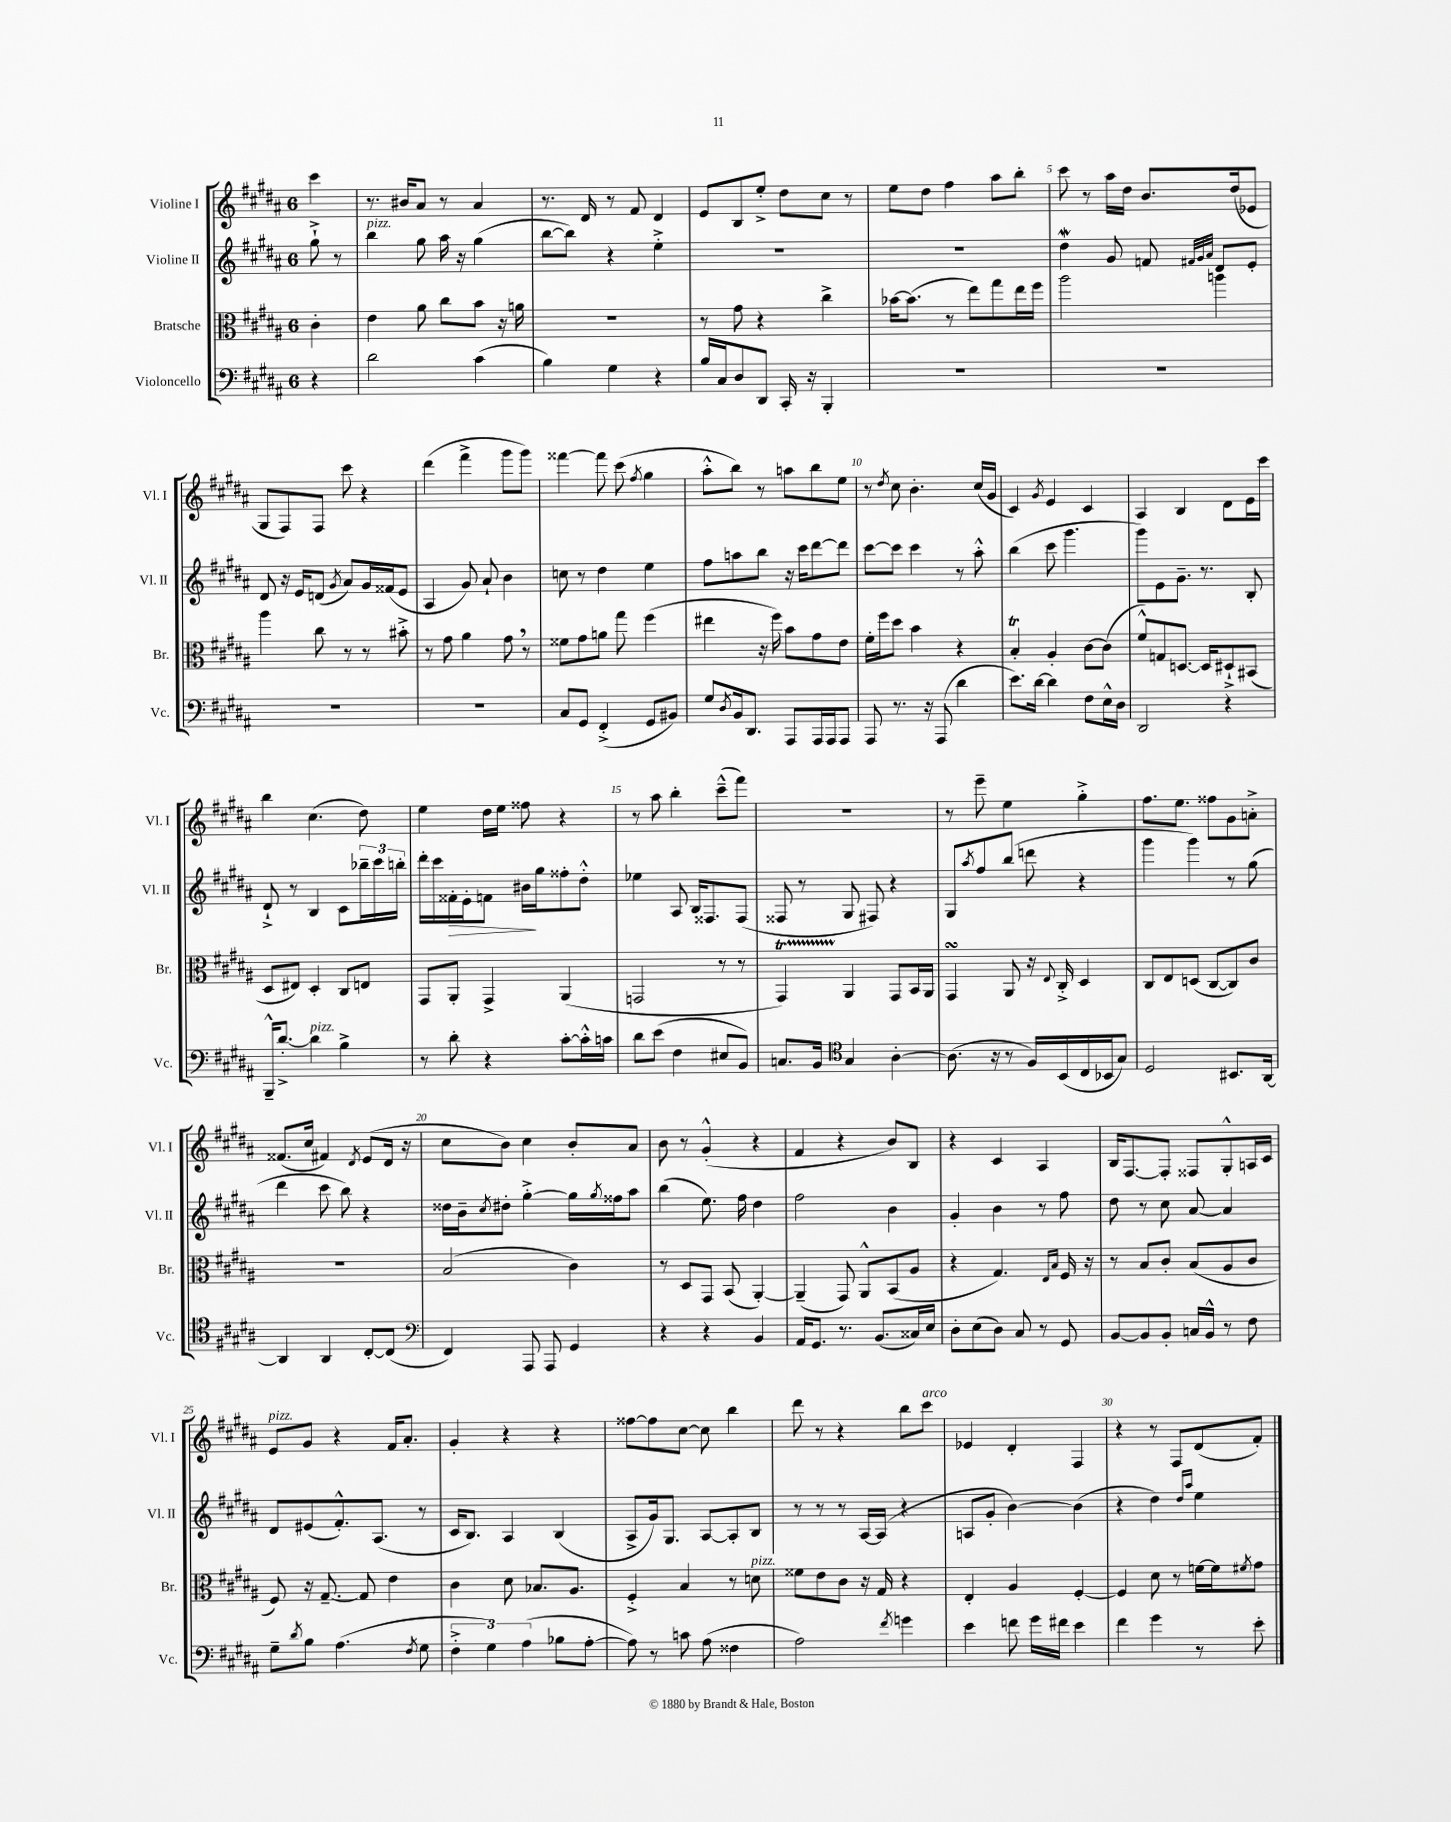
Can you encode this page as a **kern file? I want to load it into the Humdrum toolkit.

**kern	**kern	**kern	**kern
*staff4	*staff3	*staff2	*staff1
*clefF4	*clefC3	*clefG2	*clefG2
*k[f#c#g#d#a#]	*k[f#c#g#d#a#]	*k[f#c#g#d#a#]	*k[f#c#g#d#a#]
*M6/8	*M6/8	*M6/8	*M6/8
4r	4c#'\	8gg#`^\	4ccc#\
.	.	8r	.
=	=	=	=
2d#\	4e\	4bb\	8.r
.	.	.	16b#/LK
.	8a#\	8gg#\	8a#/J
.	8cc#\L	16aa#\	8r
.	.	16r	.
(4c#\	8b\J	(4gg#\	4a#/
.	16r	.	.
.	16a\	.	.
=	=	=	=
4B\)	2.r	[8bb\L	8.r
.	.	8bb\]J)	.
.	.	.	16d#/
4G#\	.	4r	8r
.	.	.	8f#/
4r	.	4ee'^\	4d#/
=	=	=	=
16B/LL	8r	2.r	8e/L
16C#/J	.	.	.
8D#/	8g#\	.	8B/
8DD#/J	4r	.	8ee'^/J
16CC#'/	.	.	8dd#\L
16r	.	.	.
4BBB'/	4cc#^\	.	8cc#\J
.	.	.	8r
=	=	=	=
2.r	[16b-\LK	2.r	8ee\L
.	(8.b-\]J	.	.
.	.	.	8dd#\J
.	8r	.	4ff#\
.	8ee\L)	.	.
.	8gg#\	.	8aa#\L
.	16ee\L	.	8bb'\J
.	16ff#\JJ	.	.
=	=	=	=
2.r	2aa#\	4dd#\	8ccc#\
.	.	.	8r
.	.	8g#/	16aa#\LL
.	.	.	16dd#\JJ
.	.	8f/	8.b/L
.	.	32qqf#/LLL	.
.	.	32qqg#/	.
.	.	32qqa#/JJJ	.
.	4aa\	8d#/L	.
.	.	.	(16dd#/k
.	.	8e'/J	8e-/J
=	=	=	=
2.r	4aa#\	8d#/	8G#/L
.	.	16r	8F#/)
.	.	16e/LK	.
.	8cc#\	(8d/J	8F#/J
.	.	8qg#/	.
.	8r	8a#/L)	8ccc#\
.	8r	16g#/L	4r
.	.	(16f##/J	.
.	8b#'^\	8e/J	.
=	=	=	=
2.r	8r	4A#/	(4ddd#\
.	8g#\	.	.
.	4a#\	8g#/)	4fff#^\
.	.	8a#`/	.
.	8g#\	4b\	8ggg#\L
.	8r	.	8ggg#\J)
=	=	=	=
8C#/L	8f##\L	8cc\	[4fff##\
8GG#/J	8g#\	8r	.
(4FF#'^/	8a\J	4dd#\	8fff##\]
.	8gg#\	.	(8ccc#\
.	.	.	8qff#/
8GG#/L	(4ff#\	4ee\	4gg#\
8BB#/J)	.	.	.
=	=	=	=
8G#/L	4ee#\	8ff#\L	8aa#'^^\L
8qD#/	.	.	.
16BB/k	.	8aa\	8bb\J)
8.DD#/J	.	.	.
.	16r	8bb\J	8r
.	16ff#\)	.	.
8AAA#/L	8b\L	16r	8aa\L
.	.	16ccc#\LK	.
16AAA#/L	8g#\	[8ddd#\	8bb\
16AAA#/J	.	.	.
8AAA#/J	8e\J	8ddd#\]J	8ee\J
=	=	=	=
8AAA#/	16f#'\LL	[8ccc#\L	8r
.	16ff#\J	.	.
.	.	.	8qdd#/
8.r	8dd#\J	8ccc#\]J	8cc#\
.	4b\	4ccc#\	4.b'\
16r	.	.	.
(8AAA#/	.	.	.
4d#\	4r	8r	.
.	.	8aa#'^^\	(16cc#/LL
.	.	.	16g#/JJ
=	=	=	=
8.e\L)	4B'/	(4bb\	4c#/)
[16d#\Jk	.	.	.
.	.	.	8qg#/
4d#\]	4A#'/	8ccc#\	4e/
.	.	4.ggg#\	.
8F#\L	[8c#\L	.	4c#/
16E^^\L	(8c#\]J	.	.
16D#\JJ	.	.	.
=	=	=	=
2DD#/	8f#^^/L)	8ggg#\L)	4A#/
.	8G/	8e\	.
.	[8.D/J	8.g#~\J	4B/
.	16D/]LK	8.r	.
4r	8D#`^/	.	8d#\L
.	(8BB#/J	8B'/	16e\L
.	.	.	16ccc#\JJ
=	=	=	=
16BBB~^^/LK	8D#/L	8d#`^/	4bb\
[8.d#'^/J	.	.	.
.	8E#/J)	8r	.
4d#\]	4D#'/	4B/	(4.cc#\
4B^\	8C#/L	8c#\L	.
.	8E/J	24bb-~\L	8dd#\)
.	.	24ccc#\	.
.	.	24bb'\JJ	.
=	=	=	=
8r	8GG#/L	16ddd#'\LL	4ee\
.	.	16ccc#\	.
8d#'\	8AA#'/J	16f##'\	.
.	.	16e'\J	.
4r	4GG#^/	8f\J	16dd#\LL
.	.	.	16ee\JJ
.	.	16b#\LL	8ff##\
.	.	16gg#\J	.
[8c#'\L	(4AA#/	8ff##'\	4r
16c#'^^\]L	.	8dd#'^^\J	.
16c\JJ	.	.	.
=	=	=	=
8d#\L	2GG/	4ee-\	8r
(8e\J	.	.	8aa#\
4F#\	.	8A#/	4bb'\
.	.	16B/LK	.
.	.	8.F##/	.
8E#/L	8r	.	(8ccc#~^^\L
8BB/J)	8r	(8F##/J	8fff#\J)
=	=	=	=
8.C/L	4GG#/)	8F##/	2.r
.	.	8r	.
16BB/Jk	.	.	.
*clefC4	*	*	*
4G#/	4AA#/	8G#/	.
.	.	8F#/)	.
[4A#'\	8GG#/L	4r	.
.	16BB/L	.	.
.	16AA#/JJ	.	.
=	=	=	=
(8.A#\]	4GG#/	8G#/L	8r
.	.	8qaa#/	.
.	.	8ff#/	8eee~\
16r	.	.	.
8r	8AA#/	(8bb/J	4ee\
16F#/LL)	16r	8ddd\	.
.	8qqE/	.	.
(16BB/	16C#'^/	.	.
16C#/	4D#/	4r	4gg#'^\
16BB-/J	.	.	.
8G#/J)	.	.	.
=	=	=	=
2D#/	8C#/L	4ggg#\	8.ff#\L
.	8E/	.	.
.	.	.	8.ee\J
.	(8D/J	4ggg#\)	.
.	[8C#/L	.	8ff##\L
8.BB#/L	8C#/])	8r	8g#\
.	8c#/J	(8gg#\	8a'^\J
[16AA#/Jk	.	.	.
=	=	=	=
4AA#/]	2.r	4ddd#\	(8.f##/L
.	.	.	16cc#/Jk
4AA#/	.	8ccc#\	4f#/)
.	.	8bb\)	.
.	.	.	8qd#/
[8C#'/L	.	4r	(8e/L
(8C#/]J	.	.	16d#/Jk
.	.	.	16r
=	=	=	=
*clefF4	*	*	*
4FF#/)	(2B/	16dd##\LL	8cc#\L
.	.	16b~\J	.
.	.	8qcc#/	.
.	.	8dd#'\J	8b\J)
8AAA#/	.	[4gg#'^\	4cc#\
8AAA#/	.	.	.
4GG#/	4c#\)	16gg#\]LL	8b'/L
.	.	8qgg#/	.
.	.	16ff##\J	.
.	.	8aa#\J	8a#/J
=	=	=	=
4r	8r	(4bb\	8b\
.	8D#/L	.	8r
4r	8GG#/J	8.ee\)	(4g#'^^/
.	(8BB/	.	.
.	.	16ff#\	.
4BB/	[4AA#'/)	4dd#\	4r
=	=	=	=
16AA#/LK	(4AA#~/]	2ff#\	4f#/
8.GG#/J	.	.	.
8.r	8GG#/)	.	4r
.	8AA#^^/L	.	.
(8.BB/L	.	.	.
.	(8BB/	4b\	8b/L)
16C##/L)	8A#/J	.	8B/J
16E/JJ	.	.	.
=	=	=	=
8D#'\L	4r	4g#'/	4r
(8E\	.	.	.
8D#\J)	4.G#/)	4b\	4c#/
8C#/	.	.	.
8r	.	8r	4A#/
.	16qqE/LL	.	.
.	16qqB/JJ	.	.
8GG#/	16F#/	8ff#\	.
.	16r	.	.
=	=	=	=
[8BB/L	8r	8dd#\	16B/LK
.	.	.	[8.F#/
8BB/]	8B/L	8r	.
8BB'/J	8c#'/J	8cc#\	8F#'/]J
16C/LL	(8B/L	[8a#/	8F##/L
16BB^^/JJ	.	.	.
8r	8A#/	4a#/]	8G#'^^/
8F#\	8c#/J	.	16A/L
.	.	.	16c#/JJ
=	=	=	=
8G#~\L	8F#/)	8d#/L	8e/L
8qd#/	.	.	.
8B\J	16r	(8e#/	8g#/J
.	[8.G#~/	.	.
(4.A#\	.	8.f#'^^/)	4r
.	8G#/]	.	.
.	.	(8.A#/J	.
.	4e\	.	16f#/LK
.	.	.	8.a#'/J
8qF#/	.	.	.
8G#\	.	8r	.
=	=	=	=
6F#'^\	4c#\	16c#/LK	4g#'/
.	.	8.B/J)	.
6G#\)	.	.	.
.	8d#\	4A#/	4r
(6A#\	.	.	.
.	8.B-/L	.	.
8B-\L	.	(4B/	4r
.	8.A#/J	.	.
[8A#'\J	.	.	.
=	=	=	=
8A#\])	4F#'^/	8A#^/L	[8ff##\L
8r	.	16g#/k)	8ff##\]
.	.	8.G#/J	.
8c\	4B/	.	[8cc#\J
(8A#\	.	[8A#/L	8cc#\]
4F##\	8r	8A#'/]	4bb\
.	8d\	8B/J	.
=	=	=	=
2A#\)	8f##\L	8r	8ddd#\
.	8e\	8r	8r
.	8c#\J	8r	4r
.	16r	[16A#/LL	.
.	16G#/	(16A#/]JJ	.
8qf#/	.	.	.
4g\	4r	4r	8bb\L
.	.	.	8ccc#\J
=	=	=	=
4e\	4E'/	8A/L	4e-/
.	.	8g#'/J	.
8f\	4A#/	[4b\)	4d#'/
16g#\LL	.	.	.
16f#\JJ	.	.	.
4e\	[4F#'/	(4b\]	4F#/
=	=	=	=
4f#\	4F#/]	4r	4r
4g#\	8d#\	4dd#\)	8r
.	8r	.	8F#/L
.	.	16qqdd#/LL	.
.	.	16qqaa#/JJ	.
8r	[16f\LL	4ee\	(8d#/
.	16f\]J	.	.
.	8qf#/	.	.
8e'\	8g#\J	.	8f#'/J)
==	==	==	==
*-	*-	*-	*-
